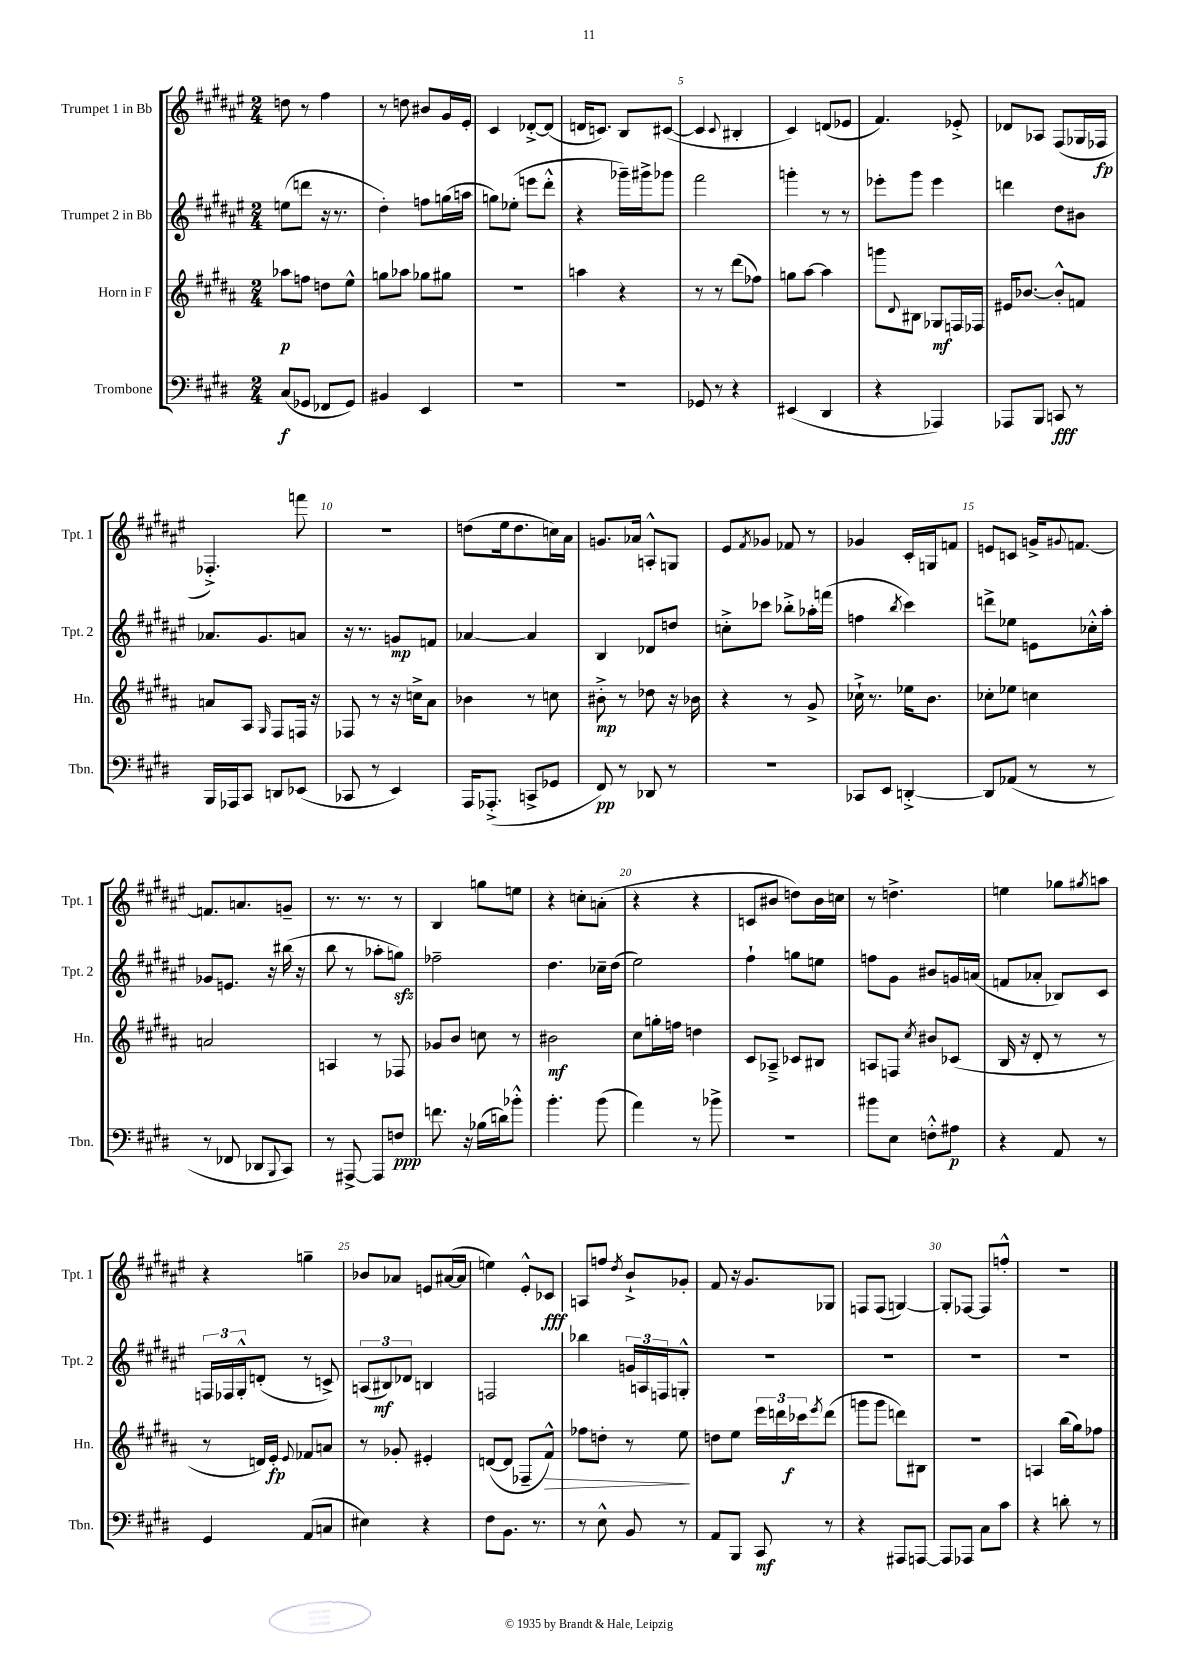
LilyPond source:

<<
\new StaffGroup <<
\new Staff = "s0" \with { instrumentName = "Trumpet 1 in Bb" shortInstrumentName = "Tpt. 1" } {
    \clef treble \key fis \major \numericTimeSignature \time 2/4
    d''8 r8 fis''4 |
    r8 d''8 bis'8 gis'16 eis'16-. |
    cis'4 des'8~-.-> des'8( |
    d'16 c'8.) b8 cis'8~( |
    cis'4 \appoggiatura { cis'8 } bis4-. |
    cis'4) d'8( ees'8 |
    fis'4.) ees'8-.-> |
    des'8 aes8 fis8( ges16 fes16\fp |
    fes4.-.->) f'''8 |
    r2 |
    d''8( eis''16 d''8. c''16) ais'16 |
    g'8. aes'16 a8-.-^ g8 |
    eis'8 \acciaccatura { fis'8 } ges'8 fes'8 r8 |
    ges'4 cis'16-. g16 f'8 |
    e'8 c'8 g'16-> \appoggiatura { gis'8 } f'8.~ |
    f'8. a'8. g'8-- |
    r8. r8. r8 |
    b4 g''8 e''8 |
    r4 c''8-. a'8-.( |
    r4 r4 |
    c'8 bis'8 d''8) bis'16 c''16 |
    r8 d''4.-> |
    e''4 ges''8 \acciaccatura { gis''8 } a''8 |
    r4 g''4-- |
    bes'8 aes'8 e'8 ais'16~( ais'16 |
    e''4) eis'8-.-^ ces'8\fff |
    a8 f''8 \acciaccatura { dis''8 } b'8-!-> ges'8-. |
    fis'8 r16 gis'8. ges8 |
    f8 f8( g4~) |
    g8-. fes8~ fes8 f''8-.-^ |
    R2 \bar "|." |
}
\new Staff = "s1" \with { instrumentName = "Trumpet 2 in Bb" shortInstrumentName = "Tpt. 2" } {
    \clef treble \key fis \major \numericTimeSignature \time 2/4
    e''8( d'''8 r16 r8. |
    dis''4-.) f''8 g''16( a''16 |
    g''8) ees''8-.( e'''8 dis'''8-.-^ |
    r4 ges'''16--) gis'''16-> ges'''8 |
    fis'''2 |
    g'''4-. r8 r8 |
    ees'''8-. gis'''8 ees'''4 |
    d'''4 dis''8 bis'8 |
    aes'8. gis'8. a'8 |
    r16 r8. g'8\mp f'8 |
    aes'4~ aes'4 |
    b4 des'8 d''8 |
    c''8-.-> ces'''8 bes''8-.-> aes''16-. f'''16( |
    f''4 \acciaccatura { b''8 } cis'''4) |
    d'''8-> ees''8 e'8 ces''16-.-^ ais''16-. |
    ges'8 e'8. r16 bis''16( r16 |
    b''8 r8 aes''8-. g''8\sfz) |
    fes''2-- |
    dis''4. ces''16-- dis''16( |
    eis''2) |
    fis''4-! g''8 e''8 |
    f''8 gis'8 bis'8 g'16 a'16( |
    f'8 aes'8-. bes8) cis'8 |
    \tuplet 3/2 { f16 fes16 gis16-.-^ } d'8-.( r8 c'8->) |
    \tuplet 3/2 { a8( bis8\mf) des'8 } b4 |
    f2 |
    bes''4 \tuplet 3/2 { g'16 a16 f16 } g8-.-^ |
    R2 |
    R2 |
    R2 |
    R2 \bar "|." |
}
\new Staff = "s2" \with { instrumentName = "Horn in F" shortInstrumentName = "Hn." } {
    \clef treble \key b \major \numericTimeSignature \time 2/4
    aes''8\p f''8 d''8 e''8-^ |
    g''8 aes''8 ges''8 gis''8 |
    R2 |
    a''4 r4 |
    r8 r8 dis'''8( fes''8) |
    g''8 ais''8~ ais''4 |
    g'''8 \appoggiatura { dis'8 } bis8 ges8\mf f16 fes16 |
    eis'16 bes'8.~ bes'8-.-^ f'8 |
    a'8 ais8 \grace { gis16 } fis8 f16 r16 |
    fes8 r8 r16 c''16-> ais'8 |
    bes'4 r8 c''8 |
    bis'8-.->\mp r8 des''8 r16 bes'16 |
    r4 r8 gis'8-> |
    ces''16-!-> r8. ees''16 b'8. |
    ces''8-. ees''8 c''4 |
    a'2 |
    a4 r8 fes8 |
    ges'8 b'8 c''8 r8 |
    bis'2\mf |
    cis''8 g''16-. f''16 d''4 |
    cis'8 aes8---> ces'8 bis8 |
    a8 f8 \acciaccatura { cis''8 } bis'8 ces'8( |
    b16 r16 dis'8-. r8 r8 |
    r8 d'16) e'16-.\fp \appoggiatura { e'8 } fes'8 a'8 |
    r8 ges'8-. eis'4-. |
    d'8~( d'8 fes8-- fis'8-^\>) |
    fes''8 d''8-. r8 e''8\! |
    d''8 e''8 \tuplet 3/2 { e'''16 d'''16 ces'''16\f } \acciaccatura { e'''8 } d'''8( |
    g'''8 g'''8 d'''8) bis8 |
    R2 |
    a4 b''16( gis''16) fes''8 \bar "|." |
}
\new Staff = "s3" \with { instrumentName = "Trombone" shortInstrumentName = "Tbn." } {
    \clef bass \key e \major \numericTimeSignature \time 2/4
    cis8\f( ges,8 fes,8 ges,8) |
    bis,4 e,4 |
    R2 |
    R2 |
    ges,8 r8 r4 |
    eis,4( dis,4 |
    r4 aes,,4) |
    aes,,8 b,,8 c,8\fff r8 |
    b,,16 aes,,16 cis,8 d,8 ees,8( |
    ces,8 r8 e,4) |
    a,,16 aes,,8.-.->( c,8-> ges,8 |
    fis,8\pp) r8 des,8 r8 |
    r2 |
    ces,8 e,8 d,4~-.-> |
    d,8 aes,8( r8 r8 |
    r8 fes,8 des,8 \appoggiatura { b,,8 } cis,8) |
    r8 ais,,8~-> ais,,8 f8\ppp |
    f'8. r16 bes16( d'16) bes'8-.-^ |
    b'4.-. b'8( |
    a'4) r8 bes'8-> |
    R2 |
    bis'8 e8 f8-.-^ ais8\p |
    r4 a,8 r8 |
    gis,4 a,8( c8 |
    eis4) r4 |
    fis8 b,8. r8. |
    r8 e8-^ b,8 r8 |
    a,8 b,,8 cis,8\mf r8 |
    r4 ais,,8 a,,8~ |
    a,,8 aes,,8 cis8 cis'8 |
    r4 d'8-. r8 \bar "|." |
}
>>
>>
\layout { \context { \Score \override BarNumber.break-visibility = ##(#f #t #t) barNumberVisibility = #(every-nth-bar-number-visible 5) } }
